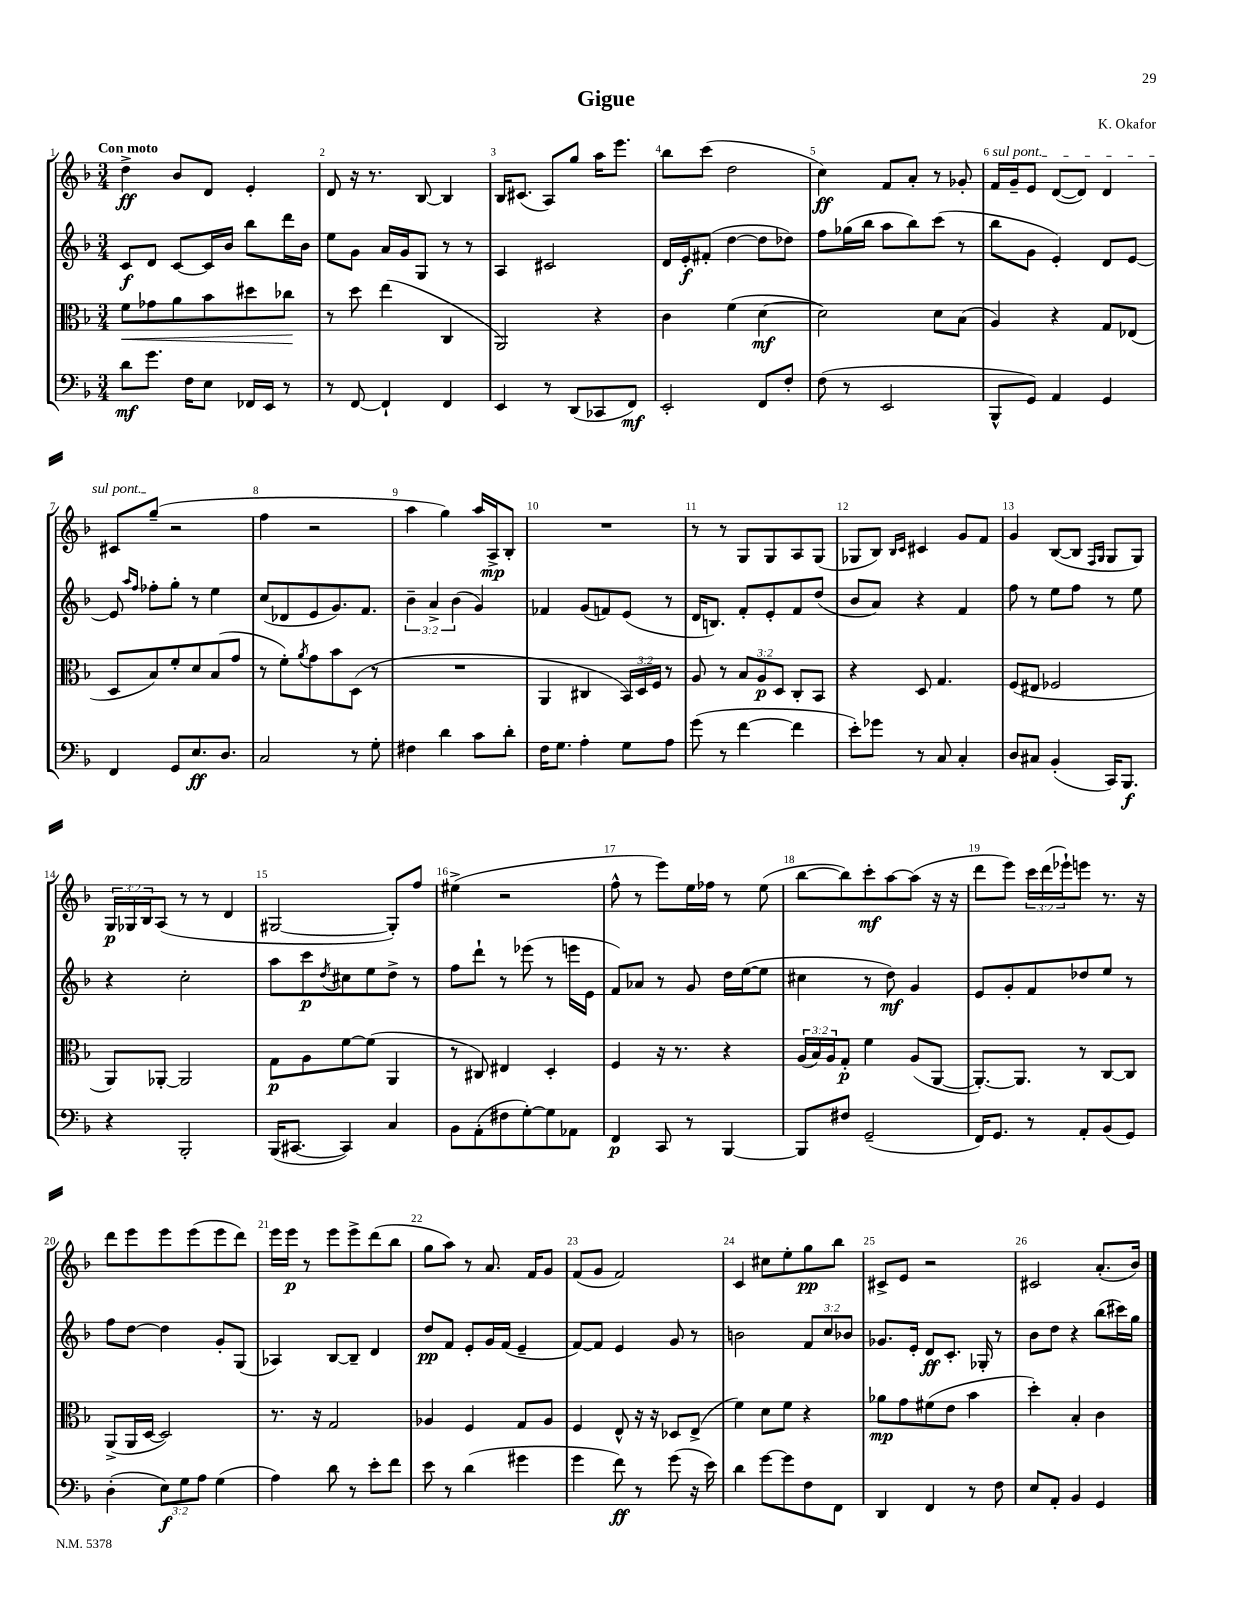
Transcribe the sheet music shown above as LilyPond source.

\header { title = "Gigue" composer = "K. Okafor" }
<<
\new StaffGroup <<
\new Staff = "s0" {
    \clef treble \key f \major \numericTimeSignature \time 3/4 \override Staff.TupletNumber.text = #tuplet-number::calc-fraction-text \tempo "Con moto"
    d''4->\ff bes'8 d'8 e'4-. |
    d'8 r16 r8. bes8~ bes4 |
    bes16 cis'8.( a8) g''8 a''16 e'''8. |
    bes''8 c'''8( d''2 |
    c''4\ff) f'8 a'8-. r8 ges'8-. |
    \once \override TextSpanner.bound-details.left.text = \markup { \italic "sul pont." } f'16\startTextSpan g'16-- e'8 d'8~( d'8) d'4 |
    cis'8 g''8--\stopTextSpan( r2 |
    f''4 r2 |
    a''4 g''4) a''16 a16->\mp bes8-. |
    R2. |
    r8 r8 g8 g8 a8 g8( |
    ges8 bes8) \grace { bes16 c'16 } cis'4 g'8 f'8 |
    g'4 bes8~( bes8 \grace { f16 g16 } g8 g8) |
    \tuplet 3/2 { g16\p ges16 bes16 } a8( r8 r8 d'4 |
    gis2~ gis8-.) f''8 |
    eis''4->( r2 |
    f''8-^ r8 e'''8) e''16 fes''16 r8 e''8( |
    bes''8~ bes''8) c'''8-.\mf a''8~ a''8( r16 r16 |
    d'''8 e'''8) \tuplet 3/2 { c'''16 d'''16( ees'''16-!) } e'''8 r8. r16 |
    d'''8 e'''8 e'''8 e'''8( e'''8 d'''8) |
    e'''16 e'''16\p r8 e'''8 e'''8-> d'''8( bes''8 |
    g''8 a''8) r8 a'8. f'16 g'8 |
    f'8( g'8 f'2) |
    c'4 cis''8 e''8-. g''8\pp bes''8 |
    cis'8-> e'8 r2 |
    cis'2 a'8.-.( bes'16) \bar "|." |
}
\new Staff = "s1" {
    \clef treble \key f \major \numericTimeSignature \time 3/4 \override Staff.TupletNumber.text = #tuplet-number::calc-fraction-text
    c'8\f d'8 c'8~ c'16 bes'16 bes''8 d'''16 bes'16 |
    e''8 g'8 a'16 g'16 g8 r8 r8 |
    a4 cis'2 |
    d'16 e'16-.\f fis'8-.( d''4~ d''8 des''8) |
    f''8 ges''16( bes''16 a''8 bes''8) c'''8( r8 |
    bes''8 g'8 e'4-.) d'8 e'8~ |
    e'8 \grace { a''16 f''16 } fes''8-. g''8-. r8 e''4 |
    c''8( des'8 e'8 g'8.) f'8. |
    \tuplet 3/2 { bes'4-- a'4-> bes'4( } g'4) |
    fes'4 g'8( f'8) e'8( r8 |
    d'16 b8.) f'8-. e'8-. f'8 d''8( |
    bes'8 a'8) r4 f'4 |
    f''8 r8 e''8 f''8 r8 e''8 |
    r4 c''2-. |
    a''8 c'''8\p \acciaccatura { d''8 } cis''8 e''8 d''8-> r8 |
    f''8 d'''8-! r8 ees'''8( r8 e'''16 e'16 |
    f'8) aes'8 r8 g'8 d''16 e''16~( e''8 |
    cis''4 r8 d''8\mf) g'4 |
    e'8 g'8-. f'8 des''8 e''8 r8 |
    f''8 d''8~ d''4 g'8-. g8( |
    aes4) bes8~ bes8-- d'4 |
    d''8\pp f'8 e'8-. g'16 f'16( e'4-- |
    f'8~) f'8 e'4 g'8 r8 |
    b'2 \tuplet 3/2 { f'8 c''8 bes'8 } |
    ges'8. e'16-. d'8\ff c'8.-. ges16-. r8 |
    bes'8 d''8 r4 bes''8( cis'''16) g''16 \bar "|." |
}
\new Staff = "s2" {
    \clef alto \key f \major \numericTimeSignature \time 3/4 \override Staff.TupletNumber.text = #tuplet-number::calc-fraction-text
    f'8\< ges'8 a'8 bes'8 dis''8 ces''8\! |
    r8 d''8 e''4( c4 |
    a,2) r4 |
    c'4 f'4( d'4~\mf |
    d'2) d'8 bes8( |
    a4) r4 g8 ees8( |
    d8 bes8) f'8-. d'8 bes8( g'8 |
    r8 f'8-.) \acciaccatura { a'8 } g'8 bes'8 d8( r8 |
    R2. |
    a,4 cis4 \tuplet 3/2 { bes,16) d16 f16 } r8 |
    a8 r8 \tuplet 3/2 { bes8 a8\p d8 } c8-. bes,8 |
    r4 d8 g4. |
    f8( eis8 fes2 |
    a,8) aes,8~-. aes,2 |
    g8\p a8 f'8~ f'8( a,4 |
    r8 cis8) eis4 d4-. |
    f4 r16 r8. r4 |
    \tuplet 3/2 { a16( bes16) a16 } g8-.\p f'4 a8( a,8~ |
    a,8.~-.) a,8. r8 c8~ c8 |
    a,8->( a,16 d16~ d2) |
    r8. r16 g2 |
    aes4 f4 g8 aes8 |
    f4 e8-^ r16 r16 des8 e8->( |
    f'4) d'8 f'8 r4 |
    aes'8\mp g'8 fis'8( e'8 bes'4 |
    d''4-.) bes4-. c'4 \bar "|." |
}
\new Staff = "s3" {
    \clef bass \key f \major \numericTimeSignature \time 3/4 \override Staff.TupletNumber.text = #tuplet-number::calc-fraction-text
    d'8\mf g'8. f16 e8 fes,16 e,16 r8 |
    r8 f,8~ f,4-! f,4 |
    e,4 r8 d,8( ces,8 f,8\mf) |
    e,2-. f,8 f8-. |
    f8( r8 e,2 |
    bes,,8-^ g,8) a,4 g,4 |
    f,4 g,8 e8.\ff d8. |
    c2 r8 g8-. |
    fis4 d'4 c'8 d'8-. |
    f16 g8. a4-. g8 a8 |
    g'8( r8 f'4~ f'4 |
    e'8-.) ges'8 r8 c8 c4-. |
    d8 cis8 bes,4-.( c,16) bes,,8.\f |
    r4 bes,,2-. |
    bes,,16( cis,8.~ cis,4) c4 |
    bes,8 a,8-.( fis8 g8~-.) g8 aes,8 |
    f,4\p c,8 r8 bes,,4~ |
    bes,,8 fis8 g,2--( |
    f,16) g,8. r8 a,8-. bes,8( g,8) |
    d4-.( \tuplet 3/2 { e8\f) g8 a8 } g4( |
    a4) d'8 r8 e'8-. f'8 |
    e'8 r8 d'4( gis'4 |
    g'4 f'8\ff) r8 g'8( r16 e'16) |
    d'4 g'8~ g'8 f8 f,8 |
    d,4 f,4 r8 f8 |
    e8 a,8-. bes,4 g,4 \bar "|." |
}
>>
>>
\layout { \context { \Score \override BarNumber.break-visibility = ##(#f #t #t) barNumberVisibility = #all-bar-numbers-visible } }
